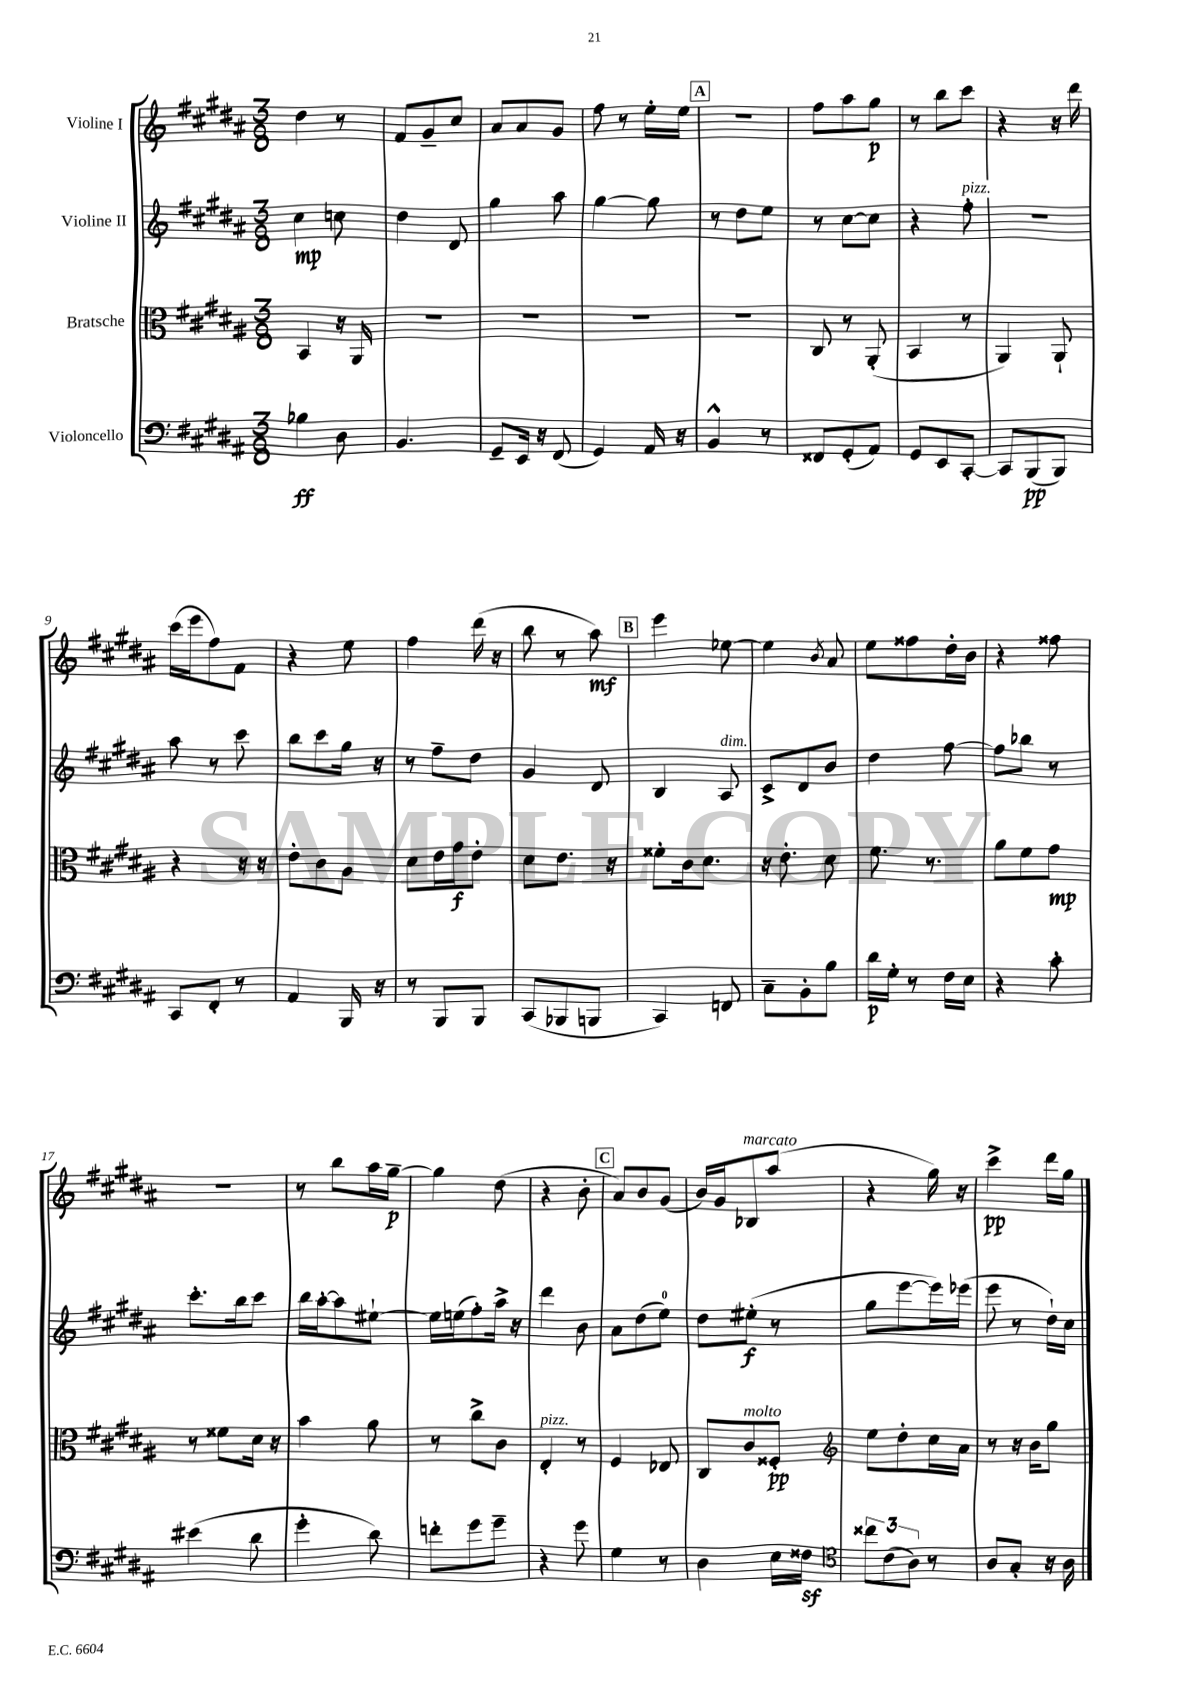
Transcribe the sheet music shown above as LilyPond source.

<<
\new StaffGroup <<
\new Staff = "s0" \with { instrumentName = "Violine I" } {
    \clef treble \key b \major \numericTimeSignature \time 3/8
    dis''4 r8 |
    fis'8 gis'8-- cis''8 |
    ais'8 ais'8 gis'8 |
    fis''8 r8 e''16-. e''16 |
    \mark \markup { \box "A" } R4. |
    fis''8 ais''8 gis''8\p |
    r8 b''8 cis'''8 |
    r4 r16 dis'''16 |
    cis'''16( e'''16 fis''8) fis'8 |
    r4 e''8 |
    fis''4 dis'''16( r16 |
    b''8 r8 ais''8\mf) |
    \mark \markup { \box "B" } e'''4 ees''8~ |
    ees''4 \acciaccatura { b'8 } ais'8 |
    e''8 fisis''8 dis''16-. b'16 |
    r4 fisis''8 |
    R4. |
    r8 b''8 ais''16 gis''16~--\p |
    gis''4 dis''8( |
    r4 b'8-. |
    \mark \markup { \box "C" } ais'8) b'8 gis'8( |
    b'16) gis'16 bes8^\markup { \italic "marcato" } ais''8( |
    r4 gis''16) r16 |
    cis'''4->\pp dis'''16 gis''16 \bar "|." |
}
\new Staff = "s1" \with { instrumentName = "Violine II" } {
    \clef treble \key b \major \numericTimeSignature \time 3/8
    cis''4\mp c''8 |
    dis''4 dis'8 |
    gis''4 ais''8 |
    gis''4~ gis''8 |
    \mark \markup { \box "A" } r8 dis''8 e''8 |
    r8 cis''8~ cis''8 |
    r4 fis''8-.^\markup { \italic "pizz." } |
    R4. |
    ais''8 r8 cis'''8 |
    b''8 cis'''8 gis''16 r16 |
    r8 fis''8-- dis''8 |
    gis'4 dis'8 |
    \mark \markup { \box "B" } b4 ais8^\markup { \italic "dim." } |
    cis'8-> dis'8 b'8 |
    dis''4 fis''8~ |
    fis''8 bes''8 r8 |
    cis'''8.-. b''16 cis'''8 |
    b''16 ais''16~-. ais''8 eis''8~-! |
    eis''16 e''16( fis''8-.) ais''16-> r16 |
    dis'''4 b'8 |
    \mark \markup { \box "C" } ais'8 dis''8( e''8-0) |
    dis''8 eis''8-.\f( r8 |
    gis''8 e'''8~ e'''16) ees'''16( |
    e'''8 r8 dis''16-!) cis''16 \bar "|." |
}
\new Staff = "s2" \with { instrumentName = "Bratsche" } {
    \clef alto \key b \major \numericTimeSignature \time 3/8
    b,4 r16 ais,16 |
    R4. |
    R4. |
    R4. |
    \mark \markup { \box "A" } R4. |
    cis8 r8 ais,8-.( |
    b,4 r8 |
    ais,4) ais,8-! |
    r4 r16 r16 |
    e'8-. cis'8 ais8 |
    dis'8 e'16 gis'16\f e'8-. |
    dis'8 e'8. r16 |
    \mark \markup { \box "B" } fisis'8-. cis'16 dis'8. |
    r16 e'8.-. dis'8 |
    fis'8. r8. |
    ais'8 fis'8 gis'8\mp |
    r8 fisis'8 dis'16 r16 |
    b'4 ais'8 |
    r8 cis''8-> cis'8 |
    e4-.^\markup { \italic "pizz." } r8 |
    \mark \markup { \box "C" } fis4 ees8 |
    cis8 cis'8^\markup { \italic "molto" } fisis8-.\pp |
    \clef treble e''8 dis''8-. cis''16 ais'16 |
    r8 r16 b'16 gis''8 \bar "|." |
}
\new Staff = "s3" \with { instrumentName = "Violoncello" } {
    \clef bass \key b \major \numericTimeSignature \time 3/8
    bes4\ff dis8 |
    b,4. |
    gis,8-- e,16 r16 fis,8( |
    gis,4) ais,16 r16 |
    \mark \markup { \box "A" } b,4-^ r8 |
    fisis,8 gis,8-.( ais,8) |
    gis,8 e,8 cis,8~-. |
    cis,8 b,,8\pp( b,,8) |
    cis,8 fis,8-. r8 |
    ais,4 b,,16 r16 |
    r8 b,,8 b,,8 |
    cis,8( bes,,8 b,,8 |
    \mark \markup { \box "B" } cis,4) f,8 |
    cis8-- b,8-. b8 |
    dis'16\p gis16-. r8 fis16 e16 |
    r4 cis'8-. |
    eis'4( dis'8 |
    gis'4-. dis'8) |
    f'8-. gis'8 gis'8-- |
    r4 gis'8 |
    \mark \markup { \box "C" } gis4 r8 |
    dis4 e16 fisis16\sf |
    \clef tenor \tuplet 3/2 { cisis''8 cis'8( ais8) } r8 |
    ais8 gis8-. r16 ais16 \bar "|." |
}
>>
>>
